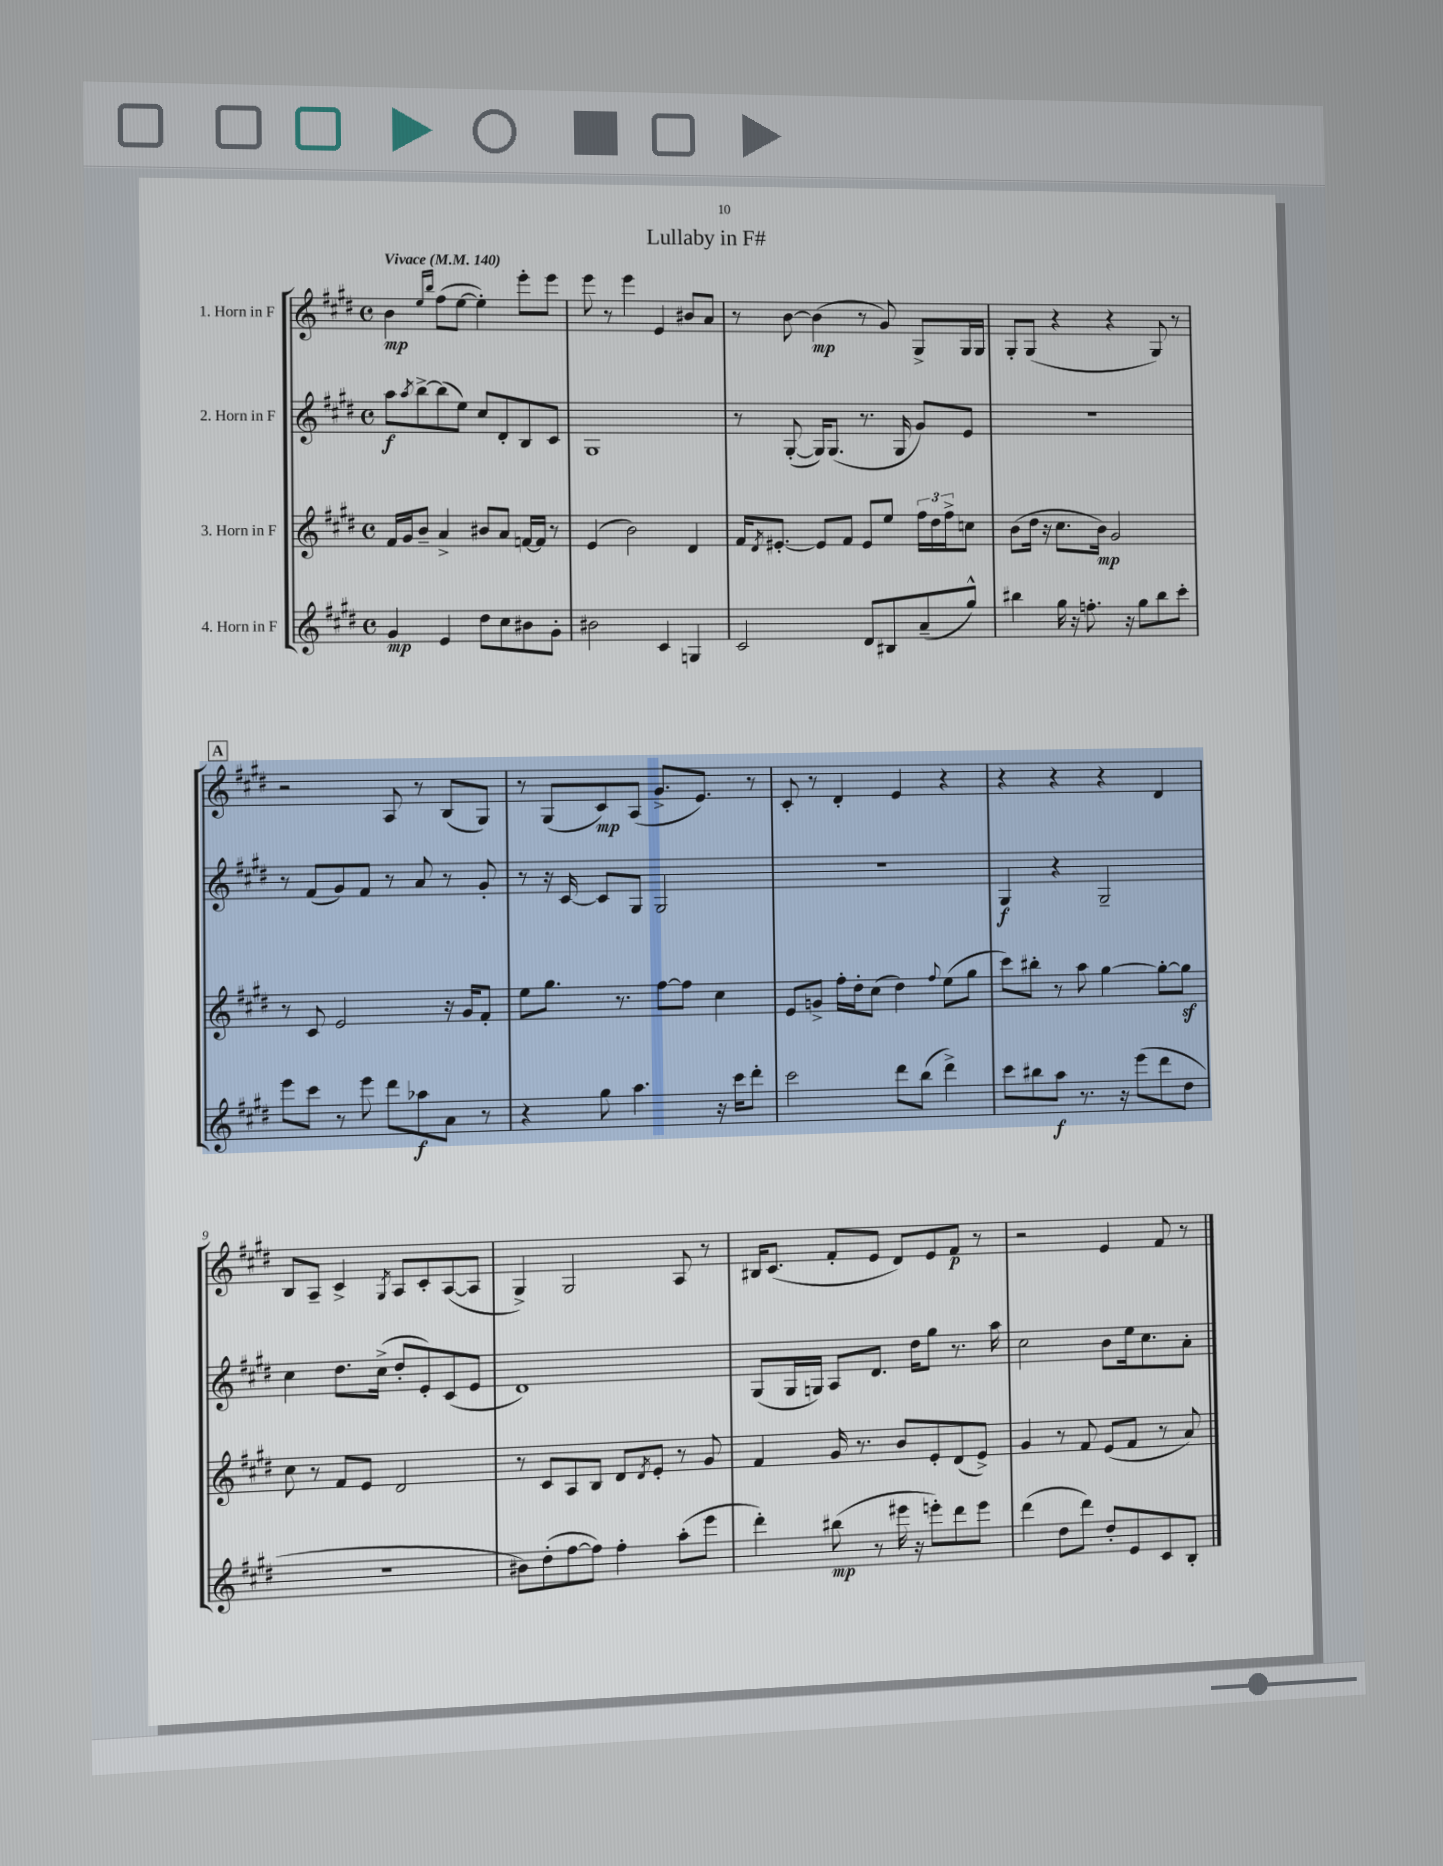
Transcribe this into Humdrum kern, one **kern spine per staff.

**kern	**dynam	**kern	**dynam	**kern	**dynam	**kern	**dynam
*part4	*part4	*part3	*part3	*part2	*part2	*part1	*part1
*staff4	*staff4	*staff3	*staff3	*staff2	*staff2	*staff1	*staff1
*I"4. Horn in F	*	*I"3. Horn in F	*	*I"2. Horn in F	*	*I"1. Horn in F	*
*clefG2	*	*clefG2	*	*clefG2	*	*clefG2	*
*k[f#c#g#d#]	*	*k[f#c#g#d#]	*	*k[f#c#g#d#]	*	*k[f#c#g#d#]	*
*M4/4	*	*M4/4	*	*M4/4	*	*M4/4	*
*met(c)	*	*met(c)	*	*met(c)	*	*met(c)	*
*MM140	*	*MM140	*	*MM140	*	*MM140	*
=1	=1	=1	=1	=1	=1	=1	=1
!	!	!	!	!	!	!LO:TX:a:B:t=Vivace	!
4g#/	mp	16f#/LL	.	8aa\L	f	4b\	mp
.	.	16g#/J	.	.	.	.	.
.	.	.	.	8qaa/	.	.	.
.	.	8b~/J	.	[8bb^\	.	.	.
.	.	.	.	.	.	16qqee/LL	.
.	.	.	.	.	.	16qqbb/JJ	.
4e/	.	4a^/	.	(8bb\]	.	(8ff#\L	.
.	.	.	.	8ee\J)	.	[8ee\J	.
8dd#\L	.	8b#X/L	.	8cc#/L	.	4ee'\])	.
8cc#\	.	8a/J	.	8d#'/	.	.	.
8b#X\	.	[16fn/LL	.	8B/	.	8eee'\L	.
.	.	16f/JJ]	.	.	.	.	.
8g#'\J	.	8r	.	8c#/J	.	8eee\J	.
=2	=2	=2	=2	=2	=2	=2	=2
2b#X\	.	(4e/	.	1G#	.	8eee\	.
.	.	.	.	.	.	8r	.
.	.	2b\)	.	.	.	4eee\	.
4c#/	.	.	.	.	.	4e/	.
4Gn/	.	4d#/	.	.	.	8b#X/L	.
.	.	.	.	.	.	8a/J	.
=3	=3	=3	=3	=3	=3	=3	=3
2c#/	.	16f#/KL	.	8r	.	8r	.
.	.	8qd#/	.	.	.	.	.
.	.	[8.e#X'/J	.	.	.	.	.
.	.	.	.	([8G#'/	.	[8b\	.
.	.	8e#/L]	.	16G#/KL])	.	(4b\]	mp
.	.	.	.	(8.G#/J	.	.	.
.	.	8f#/J	.	.	.	.	.
8d#/L	.	8e#/L	.	8.r	.	8r	.
8B#X/	.	8ee/J	.	.	.	8g#/)	.
.	.	.	.	16G#/	.	.	.
(8a~/	.	24ff#\LL	.	8g#/L)	.	8G#^/L	.
.	.	24dd#\	.	.	.	.	.
.	.	24ff#^\J	.	.	.	.	.
8gg#^^/J)	.	8ccn\J	.	8e/J	.	16G#/L	.
.	.	.	.	.	.	16G#/JJ	.
=4	=4	=4	=4	=4	=4	=4	=4
4bb#X\	.	(8b\L	.	1r	.	8G#'/L	.
.	.	16dd#\Jk	.	.	.	(8G#/J	.
.	.	16r	.	.	.	.	.
16gg#\	.	8.cc#\L	.	.	.	4r	.
16r	.	.	.	.	.	.	.
8.ffn'\	.	.	.	.	.	.	.
.	.	16b\Jk)	mp	.	.	.	.
.	.	2g#/	.	.	.	4r	.
16r	.	.	.	.	.	.	.
8gg#\L	.	.	.	.	.	.	.
8bb#\	.	.	.	.	.	8G#/)	.
8ccc#'\J	.	.	.	.	.	8r	.
!!LO:LB:g=z
!!LO:REH:place=s1:t=A
=5	=5	=5	=5	=5	=5	=5	=5
8eee\L	.	8r	.	8r	.	2r	.
8ccc#\J	.	8c#/	.	(8f#/L	.	.	.
8r	.	2e/	.	8g#/)	.	.	.
8eee\	.	.	.	8f#/J	.	.	.
8ddd#\L	.	.	.	8r	.	8A/	.
8aa-X\	f	.	.	8a/	.	8r	.
8a\J	.	16r	.	8r	.	(8B/L	.
.	.	16g#/KL	.	.	.	.	.
8r	.	8f#'/J	.	8g#'/	.	8G#/J)	.
=6	=6	=6	=6	=6	=6	=6	=6
4r	.	8ee\L	.	8r	.	8r	.
.	.	8.gg#\J	.	16r	.	(8G#/L	.
.	.	.	.	[16c#/	.	.	.
8gg#\	.	.	.	8c#/L]	.	8c#/)	mp
.	.	8.r	.	.	.	.	.
4.aa\	.	.	.	8G#/J	.	(8A/J	.
.	.	[8ff#\L	.	2G#/	.	8.g#^/L	.
.	.	8ff#\J]	.	.	.	.	.
.	.	.	.	.	.	8.e/J)	.
16r	.	4cc#\	.	.	.	.	.
16ccc#\KL	.	.	.	.	.	.	.
8ddd#'\J	.	.	.	.	.	8r	.
=7	=7	=7	=7	=7	=7	=7	=7
2ccc#\	.	8e/L	.	1r	.	8c#'/	.
.	.	8gn^/J	.	.	.	8r	.
.	.	16ff#'\LL	.	.	.	4d#'/	.
.	.	16dd#'\J	.	.	.	.	.
.	.	(8cc#\J	.	.	.	.	.
8ddd#\L	.	4dd#\)	.	.	.	4e/	.
(8bb\J	.	.	.	.	.	.	.
.	.	8qqff#/	.	.	.	.	.
4ddd#^\)	.	(8ee\L	.	.	.	4r	.
.	.	8gg#\J	.	.	.	.	.
=8	=8	=8	=8	=8	=8	=8	=8
8ccc#\L	.	8ccc#\L)	.	4G#/	f	4r	.
8bb#X\	.	8bb#X'\J	.	.	.	.	.
8aa\J	f	8r	.	4r	.	4r	.
8.r	.	8aa\	.	.	.	.	.
.	.	[4gg#\	.	2G#~/	.	4r	.
16r	.	.	.	.	.	.	.
(8eee\L	.	.	.	.	.	.	.
8ddd#\	.	8gg#'\L_	.	.	.	4d#/	.
8dd#\J	.	8gg#z\J]	.	.	.	.	.
!!LO:LB:g=z
=9	=9	=9	=9	=9	=9	=9	=9
1r	.	8cc#\	.	4cc#\	.	8B/L	.
.	.	8r	.	.	.	8A~/J	.
.	.	8f#/L	.	8.dd#\L	.	4c#^/	.
.	.	8e/J	.	.	.	.	.
.	.	.	.	(16cc#^\Jk	.	.	.
.	.	.	.	.	.	8qG#/	.
.	.	2d#/	.	8dd#'/L	.	8A/L	.
.	.	.	.	8e'/)	.	8c#'/	.
.	.	.	.	(8c#/	.	([8A/	.
.	.	.	.	8e/J	.	8A/J]	.
=10	=10	=10	=10	=10	=10	=10	=10
8b#X\L)	.	8r	.	1d#)	.	4G#^/)	.
(8dd#'\	.	8c#/L	.	.	.	.	.
[8ff#\	.	8A/	.	.	.	2G#/	.
8ff#\J])	.	8B/J	.	.	.	.	.
4ff#'\	.	8d#/L	.	.	.	.	.
.	.	8qd#/	.	.	.	.	.
.	.	8e'/J	.	.	.	.	.
(8aa'\L	.	8r	.	.	.	8A/	.
8eee\J	.	8g#/	.	.	.	8r	.
=11	=11	=11	=11	=11	=11	=11	=11
4ddd#'\)	.	4f#/	.	(8G#/L	.	16B#X/KL	.
.	.	.	.	.	.	(8.c#/J	.
.	.	.	.	16G#/L	.	.	.
.	.	.	.	16Gn/JJ)	.	.	.
(8bb#X\	mp	16g#/	.	8A/L	.	8f#'/L	.
.	.	8.r	.	.	.	.	.
8r	.	.	.	8.d#/J	.	8e/J	.
16eee#X\	.	8b/L	.	.	.	8d#/L)	.
16r	.	.	.	16dd#\KL	.	.	.
8eeen'\L)	.	8e'/	.	8gg#\J	.	8e/	.
8ddd#\	.	(8d#/	.	8.r	.	8f#/J	p
8eee\J	.	8e^/J)	.	.	.	8r	.
.	.	.	.	16aa\	.	.	.
=12	=12	=12	=12	=12	=12	=12	=12
(4ddd#\	.	4g#/	.	2cc#\	.	2r	.
8dd#\L	.	8r	.	.	.	.	.
8ddd#\J)	.	8f#/	.	.	.	.	.
8dd#'/L	.	(8e/L	.	8b\L	.	4e/	.
8e/	.	8f#/J	.	16ee\k	.	.	.
.	.	.	.	8.cc#\	.	.	.
8c#/	.	8r	.	.	.	8f#/	.
8B'/J	.	8a/)	.	8a'\J	.	8r	.
==	==	==	==	==	==	==	==
*-	*-	*-	*-	*-	*-	*-	*-
